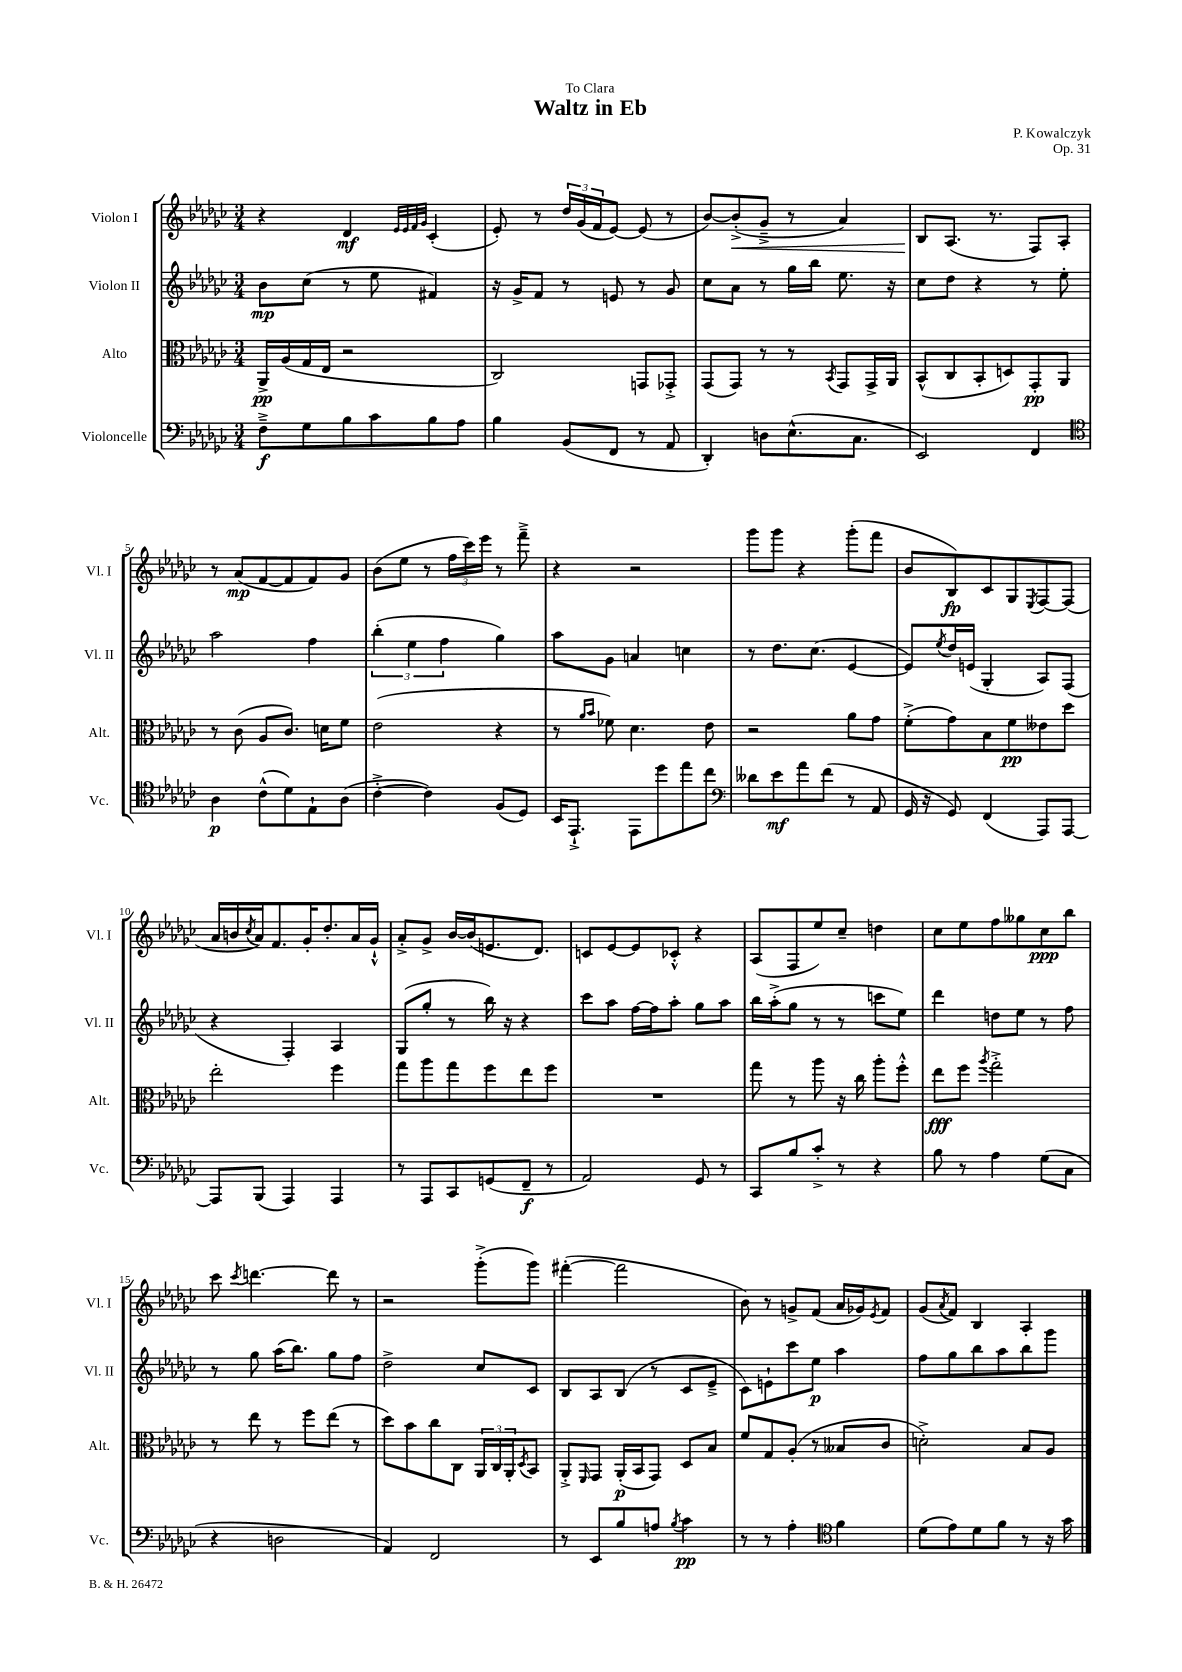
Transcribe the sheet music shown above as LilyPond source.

\header { title = "Waltz in Eb" composer = "P. Kowalczyk" dedication = "To Clara" opus = "Op. 31" }
<<
\new StaffGroup <<
\new Staff = "s0" \with { instrumentName = "Violon I" shortInstrumentName = "Vl. I" } {
    \clef treble \key ges \major \numericTimeSignature \time 3/4
    r4 des'4\mf \grace { ees'32 ees'32 f'32 ges'32 } ces'4-.( |
    ees'8-.) r8 \tuplet 3/2 { des''16 ges'16( f'16 } ees'8~) ees'8( r8 |
    bes'8~) bes'8-.->\<( ges'8---> r8 aes'4) |
    bes8\! aes8.( r8. f8) aes8-. |
    r8 aes'8\mp( f'8~ f'8 f'8) ges'8 |
    bes'8( ees''8 r8 \tuplet 3/2 { f''16 ces'''16) ees'''16 } r8 f'''8---> |
    r4 r2 |
    ges'''8 ges'''8 r4 ges'''8-.( f'''8 |
    bes'8 bes8\fp) ces'8 ges8 \acciaccatura { ees8 } f8~ f8( |
    aes'16 b'16 \acciaccatura { ces''8 } aes'16) f'8. ges'16-. des''8.-. aes'16 ges'16-!-^ |
    aes'8-.-> ges'8-> bes'16~ bes'16( e'8. des'8.) |
    c'8 ees'8~ ees'8 ces'8-.-^ r4 |
    aes8( f8 ees''8) ces''8-- d''4 |
    ces''8 ees''8 f''8 geses''8 ces''8\ppp bes''8 |
    ces'''8 \acciaccatura { ces'''8 } d'''4.~ d'''8 r8 |
    r2 ges'''8-.->( ges'''8) |
    fis'''4~-.( fis'''2 |
    bes'8) r8 g'8-> f'8( aes'16 ges'16) \acciaccatura { ees'8 } f'8 |
    ges'8( \acciaccatura { aes'8 } f'8) bes4 aes4-. \bar "|." |
}
\new Staff = "s1" \with { instrumentName = "Violon II" shortInstrumentName = "Vl. II" } {
    \clef treble \key ges \major \numericTimeSignature \time 3/4
    bes'8\mp ces''8( r8 ees''8 fis'4) |
    r16 ges'16-> f'8 r8 e'8 r8 ges'8 |
    ces''8 aes'8 r8 ges''16 bes''16 ees''8. r16 |
    ces''8 des''8 r4 r8 ees''8-. |
    aes''2 f''4 |
    \tuplet 3/2 { bes''4-.( ees''4 f''4 } ges''4) |
    aes''8 ges'8 a'4 c''4 |
    r8 des''8. ces''8.( ees'4~ |
    ees'8) \acciaccatura { ees''8 } des''16 e'16( ges4-. aes8) f8( |
    r4 f4-.) aes4 |
    ges8( ges''8-. r8 bes''16) r16 r4 |
    ces'''8 aes''8 f''16~ f''16 aes''8-. ges''8 aes''8 |
    bes''16 aes''16-.->( ges''8 r8 r8 c'''8 ees''8) |
    des'''4 d''8 ees''8 r8 f''8 |
    r8 ges''8 aes''16( bes''8.) ges''8 f''8 |
    des''2-> ces''8 ces'8 |
    bes8 aes8 bes8( r8 ces'8 ees'8---> |
    ces'8) e'8-! ces'''8 ees''8\p aes''4 |
    f''8 ges''8 bes''8 aes''8 bes''8 ges'''8 \bar "|." |
}
\new Staff = "s2" \with { instrumentName = "Alto" shortInstrumentName = "Alt." } {
    \clef alto \key ges \major \numericTimeSignature \time 3/4
    aes,16->\pp aes16( ges16 ees16 r2 |
    ces2) g,8 ges,8-.-> |
    ges,8( ges,8) r8 r8 \acciaccatura { bes,8 } ges,8 ges,16-> aes,16 |
    bes,8-^( ces8 bes,8-. d8) ges,8-.\pp aes,8 |
    r8 ces'8( aes8 ces'8.) d'16 f'8 |
    ees'2( r4 |
    r8 \grace { aes'16 bes'16 } fes'8) des'4. ees'8 |
    r2 aes'8 ges'8 |
    f'8-.->( ges'8) bes8 f'8\pp eeses'8 des''8 |
    ees''2-. f''4 |
    ges''8 aes''8 ges''8 f''8 ees''8 f''8 |
    R2. |
    ges''8 r8 aes''8 r16 ces''16 aes''8-. f''8-.-^ |
    ees''8\fff f''8 \acciaccatura { aes''8 } ges''2-.-> |
    r8 ees''8 r8 f''8 ees''8( r8 |
    des''8) bes'8 ces''8 ces8 \tuplet 3/2 { aes,16 ces16 aes,16-. } \acciaccatura { des8 } bes,8 |
    aes,8-.-> \grace { f,16 } ges,8 aes,16-.\p( bes,16 ges,8) des8 bes8 |
    f'8 ges8 aes8-.( r8 beses8 ces'8 |
    d'2-.->) bes8 aes8 \bar "|." |
}
\new Staff = "s3" \with { instrumentName = "Violoncelle" shortInstrumentName = "Vc." } {
    \clef bass \key ges \major \numericTimeSignature \time 3/4
    f8--->\f ges8 bes8 ces'8 bes8 aes8 |
    bes4 bes,8( f,8 r8 aes,8 |
    des,4-.) d8 ees8.-^( ces8. |
    ees,2) f,4 |
    \clef tenor aes4\p ces'8-^( des'8) ees8-! aes8( |
    ces'4~-.-> ces'4) f8( des8) |
    bes,16 ees,8.-!-> ees,8 des''8 ees''8 ces''8 |
    \clef bass deses'8 ees'8\mf aes'8 f'8( r8 aes,8 |
    ges,16 r16 ges,8) f,4( aes,,8) aes,,8~ |
    aes,,8 bes,,8( aes,,4) aes,,4 |
    r8 aes,,8 ces,8 g,8( f,8--\f r8 |
    aes,2) ges,8 r8 |
    ces,8 bes8 ces'8-.-> r8 r4 |
    bes8 r8 aes4 ges8( ces8 |
    r4 d2 |
    aes,4) f,2 |
    r8 ees,8 bes8 a8 \acciaccatura { bes8 } ces'4\pp |
    r8 r8 aes4-. \clef tenor f'4 |
    des'8( ees'8) des'8 f'8 r8 r16 ges'16 \bar "|." |
}
>>
>>
